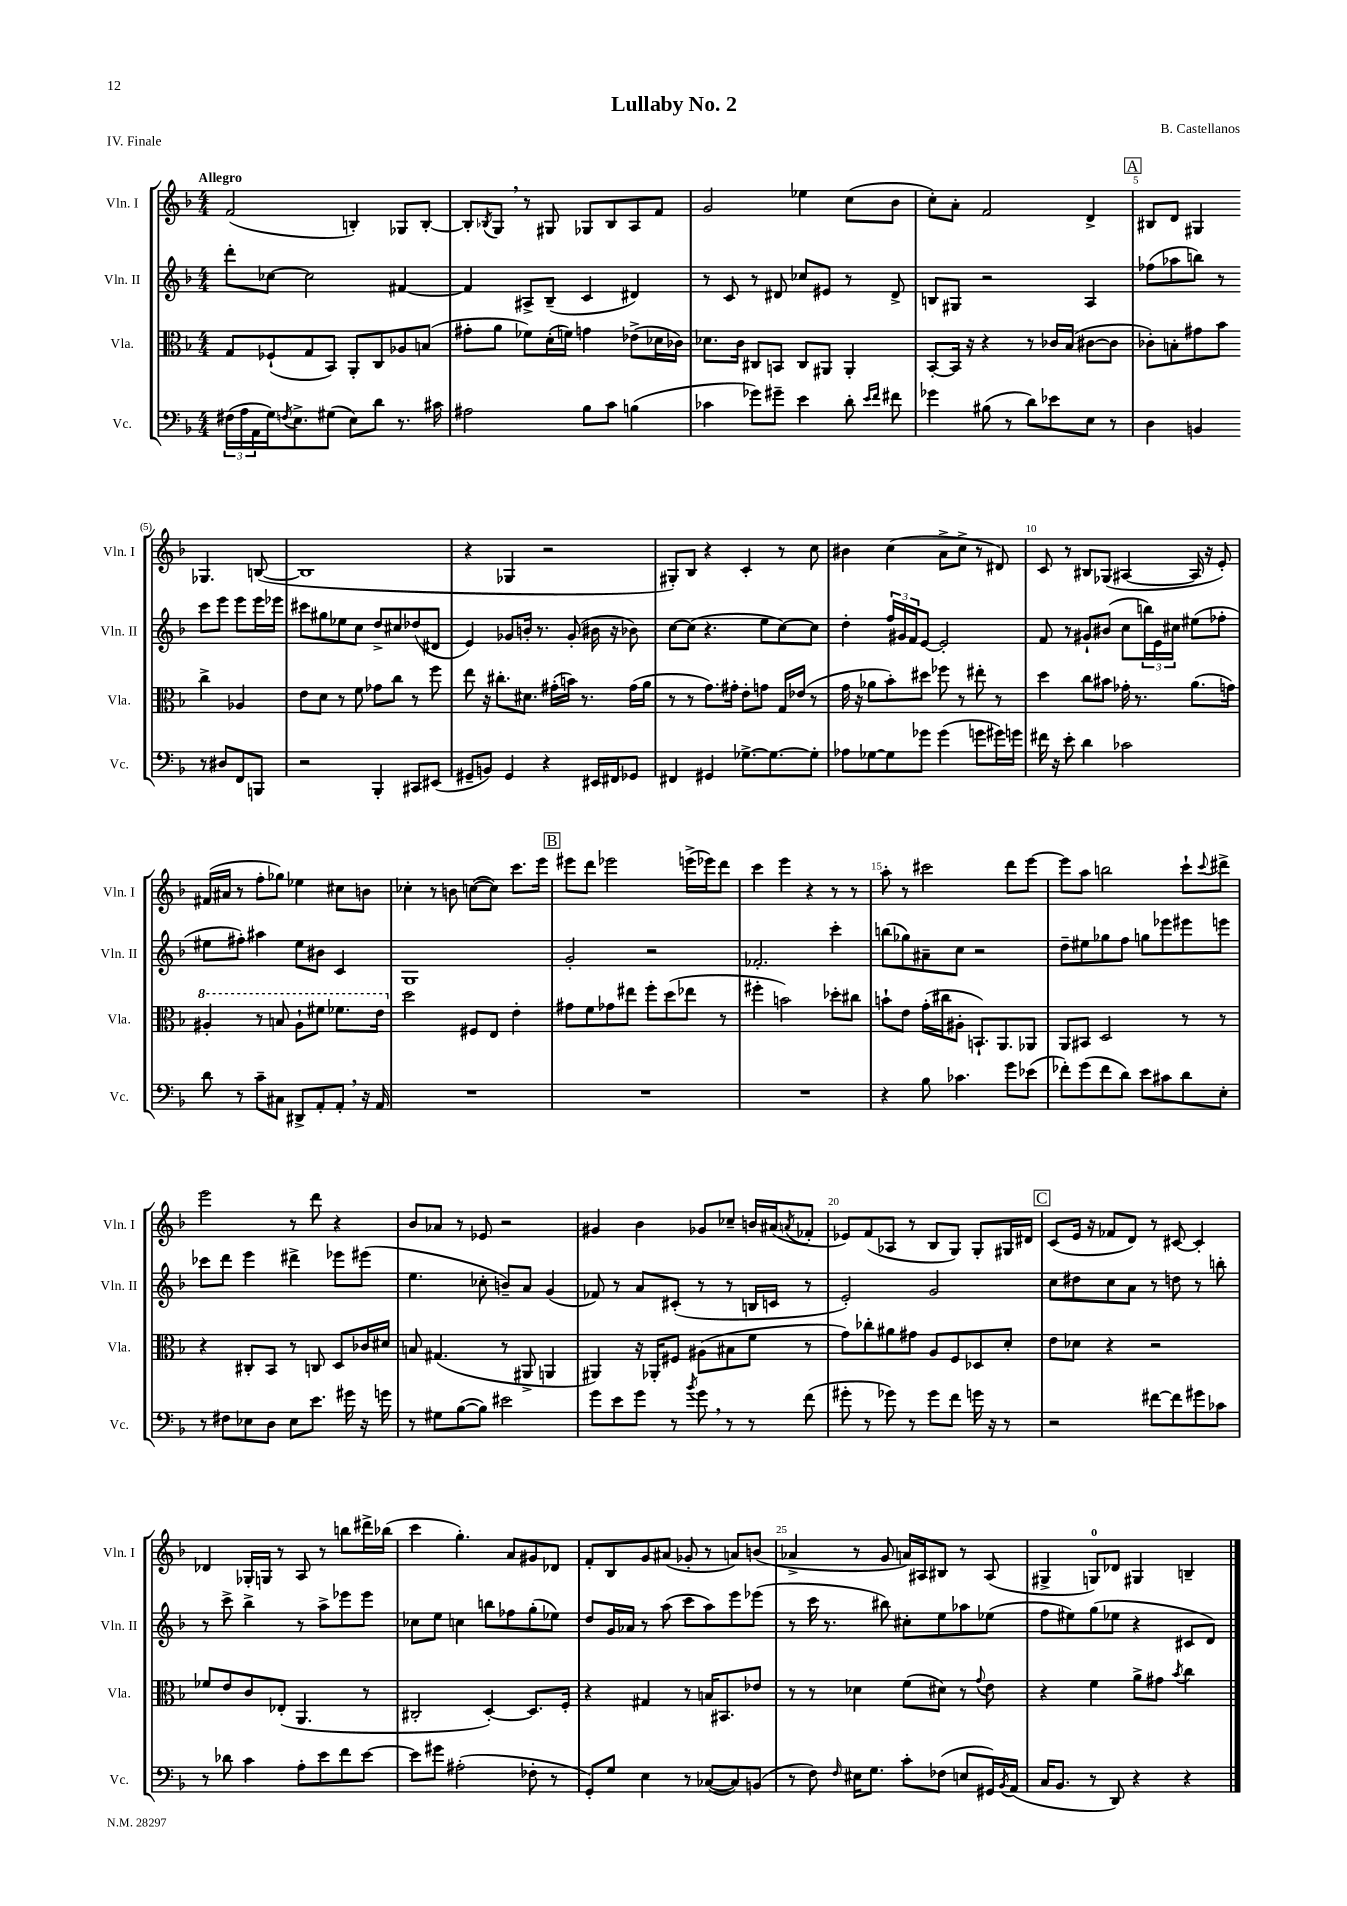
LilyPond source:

\header { title = "Lullaby No. 2" composer = "B. Castellanos" piece = "IV. Finale" }
<<
\new StaffGroup <<
\new Staff = "s0" \with { instrumentName = "Vln. I" shortInstrumentName = "Vln. I" } {
    \clef treble \key f \major \numericTimeSignature \time 4/4 \tempo "Allegro"
    f'2( b4-.) ges8 b8~-. |
    b8-. \acciaccatura { bes8 } g8 \breathe r8 gis8 ges8 bes8 a8 f'8 |
    g'2 ees''4 c''8( bes'8 |
    c''8-.) a'8-. f'2 d'4-> |
    \mark \markup { \box "A" } bis8 d'8 gis4 ges4. b8~( |
    b1 |
    r4 ges4 r2 |
    gis8-.) bes8 r4 c'4-. r8 c''8 |
    bis'4 c''4( a'8-> c''8-> r8 dis'8) |
    c'8 r8 bis8 ges8( ais4~ ais16 r16 e'8-.) |
    fis'16( ais'16 r8 f''8-. ges''8) ees''4 cis''8 b'8 |
    ces''4-. r8 b'8 c''8~( c''8) c'''8. e'''16 |
    \mark \markup { \box "B" } eis'''8 d'''8 ees'''2 e'''16->( ees'''16) d'''8 |
    c'''4 e'''4 r4 r8 r8 |
    a''8-. r8 cis'''2 d'''8 e'''8~ |
    e'''8 a''8 b''2 c'''8-! \appoggiatura { c'''8 } dis'''8-> |
    e'''2 r8 d'''8 r4 |
    bes'8 aes'8 r8 ees'8 r2 |
    gis'4 bes'4 ges'8 ces''8-- b'16 ais'16( \acciaccatura { a'8 } fes'8-. |
    ees'8) f'8( aes8 r8 bes8 g8) g8-. gis16 dis'16 |
    \mark \markup { \box "C" } c'8( e'16 r16 fes'8 d'8) r8 cis'8~ cis'4-. |
    des'4 ges16-. g16 r8 a8 r8 b''8 dis'''16-> bes''16( |
    c'''4 g''4.-.) a'8 gis'8 des'8 |
    f'8-. bes8 g'8 ais'8( ges'8-. r8 a'8) b'8( |
    aes'4-> r8 g'8 a'16) ais16 bis8 r8 ais8( |
    gis4-> g8-0) des'8 gis4 b4-- \bar "|." |
}
\new Staff = "s1" \with { instrumentName = "Vln. II" shortInstrumentName = "Vln. II" } {
    \clef treble \key f \major \numericTimeSignature \time 4/4
    d'''8-. ces''8~ ces''2 fis'4~ |
    fis'4 ais8-> bes8--( c'4 dis'4) |
    r8 c'8 r8 dis'8 ces''8 eis'8 r8 dis'8-> |
    b8 gis8 r2 a4 |
    \mark \markup { \box "A" } fes''8( aes''8 b''8) r8 c'''8 e'''8 e'''8 e'''16 ees'''16 |
    cis'''8 gis''8 ees''8 c''8 d''8-> cis''8 des''8( dis'8 |
    e'4) ges'8 b'16-. r8. ges'8-.( bis'16 r16 bes'8) |
    c''8~ c''8( r4. e''8 c''8~) c''8 |
    d''4-. \tuplet 3/2 { f''16 gis'16 f'16 } e'8~ e'2-. |
    f'8 r8 gis'8-! bis'8( c''8 \tuplet 3/2 { b''16) e'16 cis''16 } eis''8( fes''8-. |
    eis''8 fis''8-.) ais''4 eis''8 bis'8 c'4 |
    g1 |
    \mark \markup { \box "B" } g'2-. r2 |
    fes'2.-. c'''4-. |
    b''8( ges''8) ais'8-- c''8 r2 |
    d''8-- eis''8 ges''8 f''8 g''8 ees'''8 eis'''8 e'''8 |
    ces'''8 d'''8 e'''4 dis'''4-> ees'''8 eis'''8( |
    e''4. ces''8-. b'8--) a'8 g'4( |
    fes'8) r8 a'8 cis'8-.( r8 r8 b16 c'16 r8 |
    e'2-.) g'2 |
    \mark \markup { \box "C" } c''8 dis''8 c''8 a'8 r8 d''8 r8 b''8-. |
    r8 c'''8-> bes''4-> r8 a''8-> ees'''8 ees'''8 |
    ces''8 e''8 c''4 b''8 fes''8 g''8-.( ees''8) |
    d''8 g'16 aes'16 r8 a''8( c'''8 a''8) e'''8 ees'''8( |
    r8 c'''16 r8. bis''8) cis''8-. e''8 aes''8 ees''8( |
    f''8 eis''8) g''8( ees''8 r4 cis'8 d'8) \bar "|." |
}
\new Staff = "s2" \with { instrumentName = "Vla." shortInstrumentName = "Vla." } {
    \clef alto \key f \major \numericTimeSignature \time 4/4
    g8 fes8-!( g8 bes,8) a,8-. c8 aes8 b8( |
    gis'8-. a'8 fes'8) d'16-.( f'16) g'4 ees'8->( des'16 ces'16) |
    des'8. c'16 cis8 b,8 cis8 ais,8 ais,4-. |
    bes,8~-. bes,16 r16 r4 r8 ces'16 bes16( cis'8~ cis'8 |
    \mark \markup { \box "A" } ces'8-.) b8-. gis'8 bes'8 c''4-> aes4 |
    e'8 d'8 r8 f'8 ges'8 c''8 r8 f''8 |
    e''8 r16 cis''8.-. dis'8. gis'16-.( b'16) r8. gis'16( a'16 |
    r8 r8 g'8.) gis'16-. e'8-. g'8 g16 ees'16( r8 |
    g'16 r16 aes'8 bes'8-.) dis''8 fes''8 r8 eis''8-. r8 |
    d''4 c''8 bis'8 ges'16-. r8. a'8.( g'16) |
    \ottava #1 ais'4-. r8 b'8 ais'8-! fis''8 fes''8. e''16 \ottava #0 |
    d''2 fis8 e8 e'4-. |
    \mark \markup { \box "B" } gis'8 f'8 ges'8 eis''8 f''8-. d''8( ees''8 r8 |
    fis''4-. b'2) des''8-. cis''8 |
    b'8-! e'8 g'16-.( cis''16 ais8-. b,8.-!) a,8. aes,8 |
    a,8 bis,8 d2 r8 r8 |
    r4 cis8-. bes,8 r8 c8 d8 ces'16 dis'16 |
    b8 gis4.( r8 ais,8-> a,4 |
    ais,4) r16 aes,16-. fis8 ais8( bis8 f'8 r8 |
    g'8) ces''8-. ais'8 gis'8 a8 f8 des8 d'8-. |
    \mark \markup { \box "C" } e'8 des'8 r4 r2 |
    fes'8 e'8 c'8 ees8-.( a,4. r8 |
    cis2-. d4~-.) d8. f16-. |
    r4 gis4 r8 b16 bis,8. ees'8 |
    r8 r8 des'4 f'8( dis'8) r8 \appoggiatura { g'8 } e'8 |
    r4 f'4 a'8-> gis'8 \acciaccatura { bes'8 } c''4 \bar "|." |
}
\new Staff = "s3" \with { instrumentName = "Vc." shortInstrumentName = "Vc." } {
    \clef bass \key f \major \numericTimeSignature \time 4/4
    \tuplet 3/2 { fis16( a16 a,16 } g16) \acciaccatura { f8 } e8.-> gis8( e8) d'8 r8. cis'16 |
    ais2 bes8 c'8 b4( |
    ces'4 ges'8) gis'8-- e'4 d'8-. \grace { e'16 f'16 } fis'8 |
    ges'4 bis8( r8 d'8) ees'8 e8 r8 |
    \mark \markup { \box "A" } d4 b,4 r8 dis8 f,8 b,,8 |
    r2 bes,,4-. cis,8 eis,8( |
    gis,8-- b,8) gis,4 r4 eis,16 fis,16 ges,8 |
    fis,4 gis,4 ges8.~-> ges8.~ ges8-. |
    aes8 ges8~ ges8 ges'8 ges'4( g'8 gis'16) g'16 |
    fis'16 r16 e'8-. d'4 ces'2 |
    d'8 r8 c'8-- cis8 dis,8-> a,8-. a,8-. \breathe r16 a,16 |
    R1 |
    \mark \markup { \box "B" } R1 |
    R1 |
    r4 bes8 ces'4. g'8 ees'8( |
    fes'8-.) g'8( fes'8 d'8) e'8 cis'8 d'8 e8-. |
    r8 fis8 ees8 d8 ees8 e'8. gis'16 r16 g'16 |
    r8 gis8 bes8~( bes8) eis'2 |
    g'8 e'8 g'8 r8 \acciaccatura { bes'8 } g'8 \breathe r8 r8 f'8( |
    gis'8-. r8 ges'8) r8 ges'8 f'8 g'16 r16 r8 |
    \mark \markup { \box "C" } r2 fis'8~ fis'8 gis'8 ces'8 |
    r8 des'8 c'4 a8-. e'8 f'8 e'8~ |
    e'8 gis'8 ais2-.( fes8-. r8 |
    g,8-.) g8 e4 r8 ces8~( ces8) b,8( |
    r8 f8) \grace { f16 } eis16 g8. c'8-. fes8( e8 gis,16) \acciaccatura { bes,8 } a,16( |
    c16 bes,8. r8 d,8) r4 r4 \bar "|." |
}
>>
>>
\layout { \context { \Score \override BarNumber.break-visibility = ##(#f #t #t) barNumberVisibility = #(every-nth-bar-number-visible 5) } }
